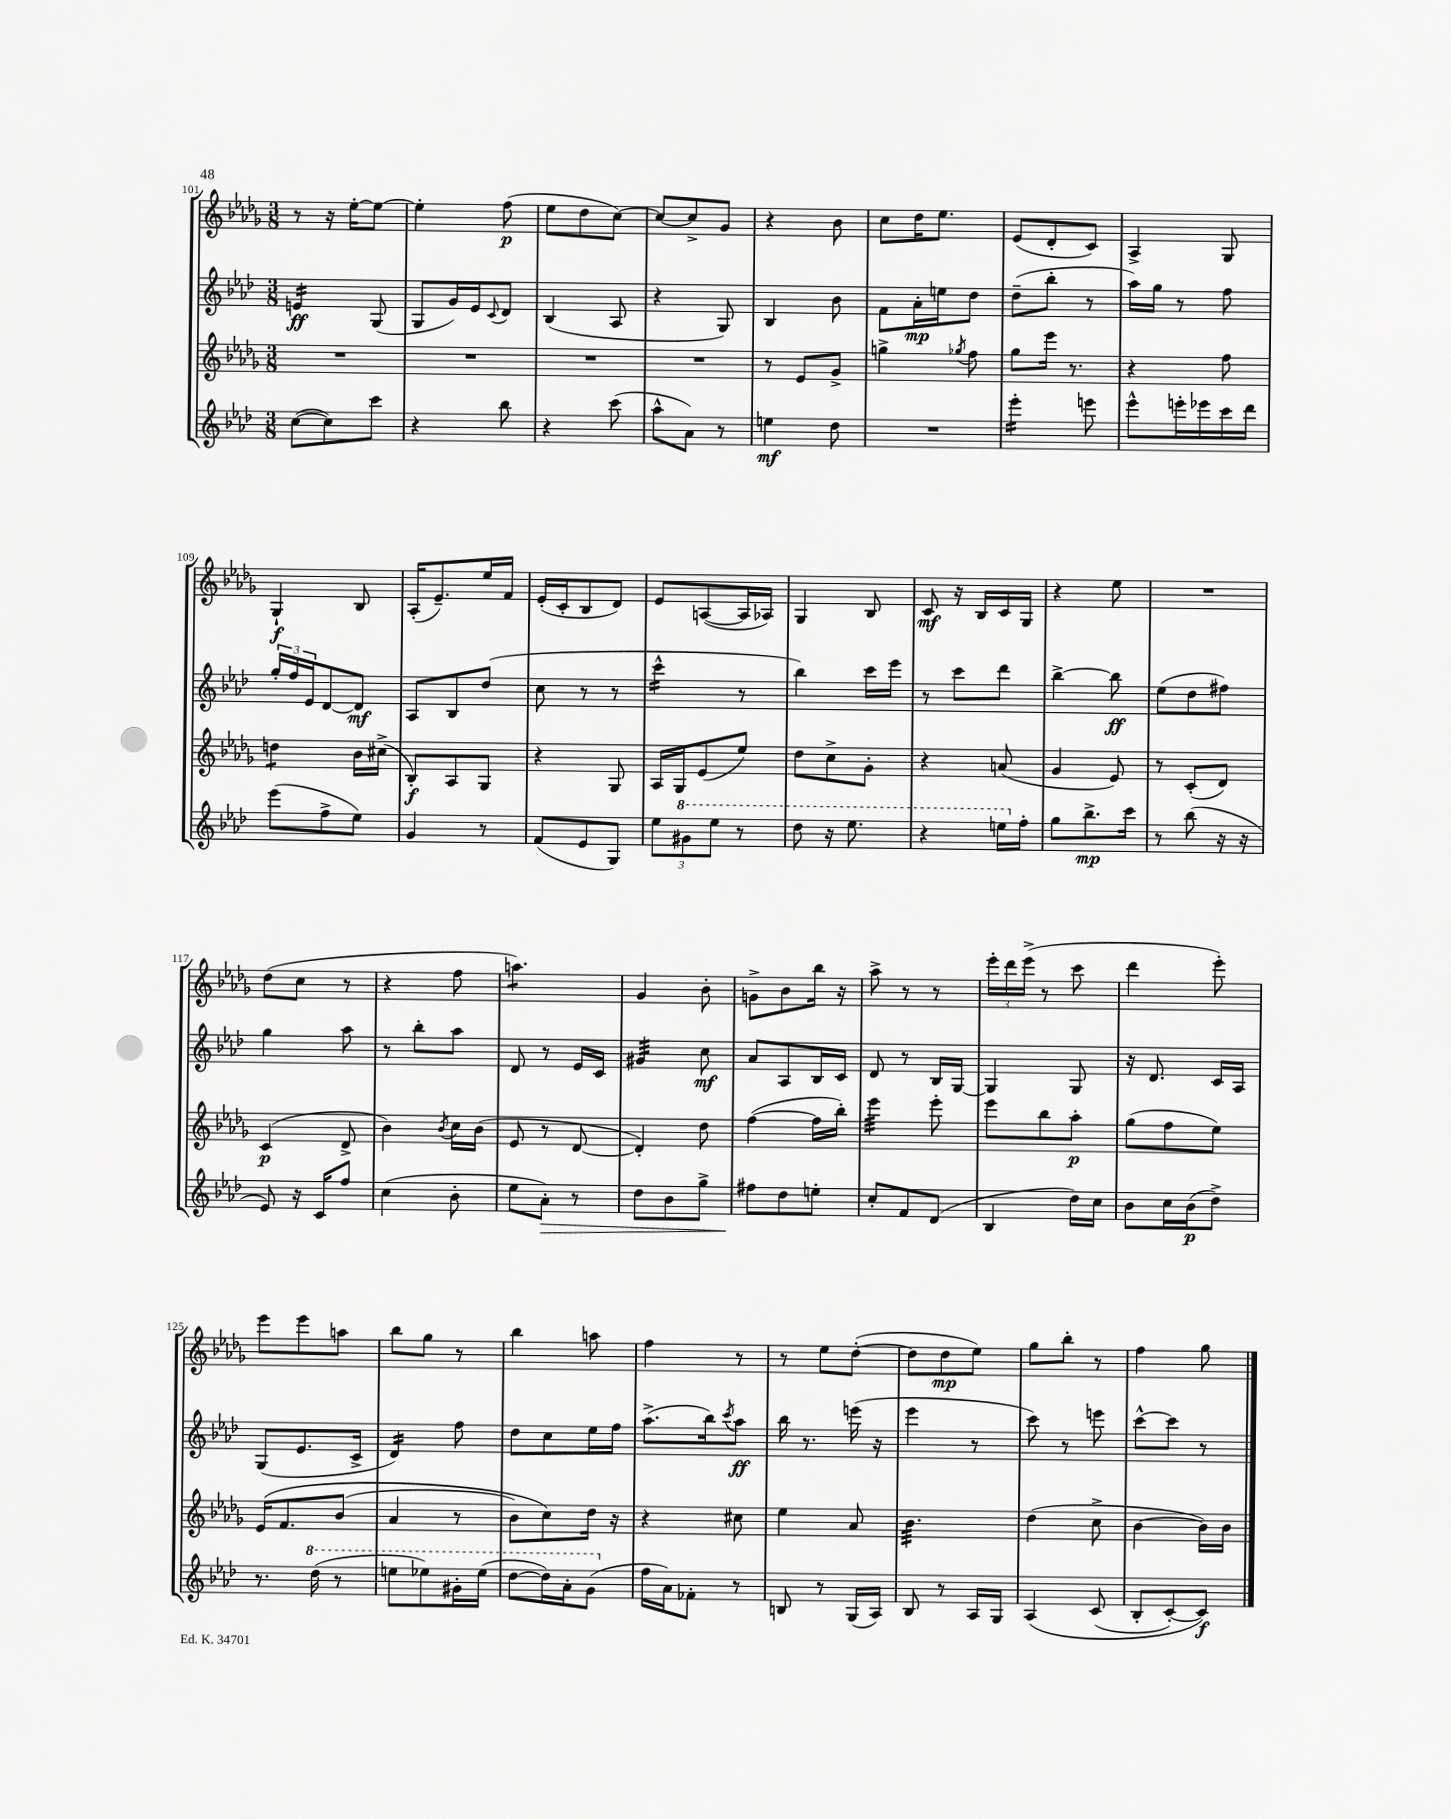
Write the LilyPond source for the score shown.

<<
\new StaffGroup <<
\new Staff = "s0" {
    \clef treble \key des \major \numericTimeSignature \time 3/8
    r8 r16 ees''16~-. ees''8~ |
    ees''4-. f''8\p( |
    ees''8 des''8 c''8~) |
    c''8~ c''8-> ges'8 |
    r4 bes'8 |
    c''8 des''16 ees''8. |
    ees'8( des'8-. c'8) |
    aes4-> ges8 |
    ges4-!\f bes8 |
    aes16-.( ees'8.--) ees''16 f'16 |
    ees'16-.( c'16-. bes8 des'8) |
    ees'8 a8~( a16 aes16) |
    ges4 bes8 |
    c'8\mf r16 bes16 c'16 ges16 |
    r4 ees''8 |
    R4. |
    des''8( c''8 r8 |
    r4 f''8 |
    a''4.:8) |
    ges'4 bes'8-. |
    g'8-> bes'8 bes''16 r16 |
    aes''8-> r8 r8 |
    \tuplet 3/2 { ees'''16-. des'''16 ees'''16->( } r8 c'''8 |
    des'''4 ees'''8-.) |
    ees'''8 ees'''8 a''8 |
    bes''8 ges''8 r8 |
    bes''4 a''8 |
    f''4 r8 |
    r8 ees''8 des''8~-.( |
    des''8 des''8\mp ees''8) |
    ges''8 bes''8-. r8 |
    f''4 ges''8 \bar "|." |
}
\new Staff = "s1" {
    \clef treble \key aes \major \numericTimeSignature \time 3/8
    e'4:16\ff g8( |
    g8 g'16) ees'16 \appoggiatura { c'8 } des'8 |
    bes4( aes8 |
    r4 g8) |
    bes4 bes'8 |
    f'8 aes'16-.\mp e''16 des''8 |
    des''8--( bes''8-. r8 |
    aes''16) g''16 r8 f''8 |
    \tuplet 3/2 { g''16-. f''16 ees'16 } des'8~ des'8\mf |
    aes8 bes8 des''8( |
    c''8 r8 r8 |
    c'''4:16-^ r8 |
    bes''4) c'''16 ees'''16 |
    r8 c'''8 des'''8 |
    bes''4~-> bes''8\ff |
    ees''8( des''8 fis''8) |
    g''4 aes''8 |
    r8 bes''8-. aes''8 |
    des'8 r8 ees'16 c'16 |
    gis'4:32 c''8\mf |
    aes'8 aes8 bes16 c'16 |
    des'8 r8 bes16 g16~ |
    g4 g8 |
    r16 des'8. c'16 aes16 |
    g8( ees'8. c'16-> |
    des'4:16) f''8 |
    des''8 c''8 ees''16 f''16 |
    aes''8.->( bes''16) \acciaccatura { c'''8 } aes''8\ff |
    bes''16 r8. e'''16( r16 |
    ees'''4 r8 |
    c'''8) r8 e'''8 |
    c'''8~-^ c'''8 r8 \bar "|." |
}
\new Staff = "s2" {
    \clef treble \key des \major \numericTimeSignature \time 3/8
    R4. |
    R4. |
    R4. |
    R4. |
    r8 ees'8 ges'8-> |
    g''4-> \acciaccatura { ges''8 } f''8 |
    ges''8 ees'''16 r8. |
    r4 f''8 |
    d''4:8 bes'16 cis''16->( |
    bes8-.\f) aes8 ges8 |
    r4 ges8 |
    aes16 ges16 ees'8( ees''8) |
    des''8 c''8-> ges'8-. |
    r4 a'8( |
    ges'4 ees'8) |
    r8 c'8-.( des'8) |
    c'4\p( des'8-> |
    bes'4) \acciaccatura { bes'8 } c''16 bes'16( |
    ees'8 r8 des'8~ |
    des'4-.) des''8 |
    f''4~( f''16 bes''16-.) |
    ees'''4:32 ees'''8-. |
    ees'''8 bes''8 aes''8-.\p |
    ges''8( f''8 ees''8) |
    ees'16\( f'8. bes'8( |
    aes'4 r8 |
    bes'8) c''8\) des''16 r16 |
    r4 cis''8 |
    ees''4 aes'8 |
    bes'4.:32 |
    des''4( c''8-> |
    bes'4~ bes'16) bes'16 \bar "|." |
}
\new Staff = "s3" {
    \clef treble \key aes \major \numericTimeSignature \time 3/8
    c''8~( c''8) c'''8 |
    r4 bes''8 |
    r4 c'''8( |
    aes''8-^ aes'8) r8 |
    e''4\mf des''8 |
    R4. |
    ees'''4:16-. e'''8 |
    ees'''8-^ e'''16-. ees'''16 c'''16 des'''16 |
    ees'''8( f''8-> ees''8) |
    g'4 r8 |
    f'8( ees'8 g8) |
    \tuplet 3/2 { ees''8 \ottava #1 gis''8 ees'''8 } r8 |
    des'''8 r16 ees'''8. |
    r4 e'''16 \ottava #0 f''16-. |
    g''8 bes''8.->\mp c'''16 |
    r8 bes''8( r16 r16 |
    ees'8) r16 c'16 f''8 |
    c''4( bes'8-. |
    ees''8 aes'8-.\>) r8 |
    des''8 bes'8 g''8-> |
    fis''8\! des''8 e''8-. |
    c''8-. f'8 des'8( |
    bes4 des''16) c''16 |
    bes'8 c''16 bes'16\p( des''8->) |
    r8. \ottava #1 des'''16( r8 |
    e'''8 ees'''8) gis''16-. ees'''16( |
    des'''8~ des'''16) aes''16-. g''8( \ottava #0 |
    f''16 aes'16) fes'8-. r8 |
    b8 r8 g16( aes16) |
    bes8 r8 aes16 g16 |
    aes4\( c'8( |
    bes8-. c'8~-.) c'8\f\) \bar "|." |
}
>>
>>
\layout { \context { \Score currentBarNumber = #101 } }
